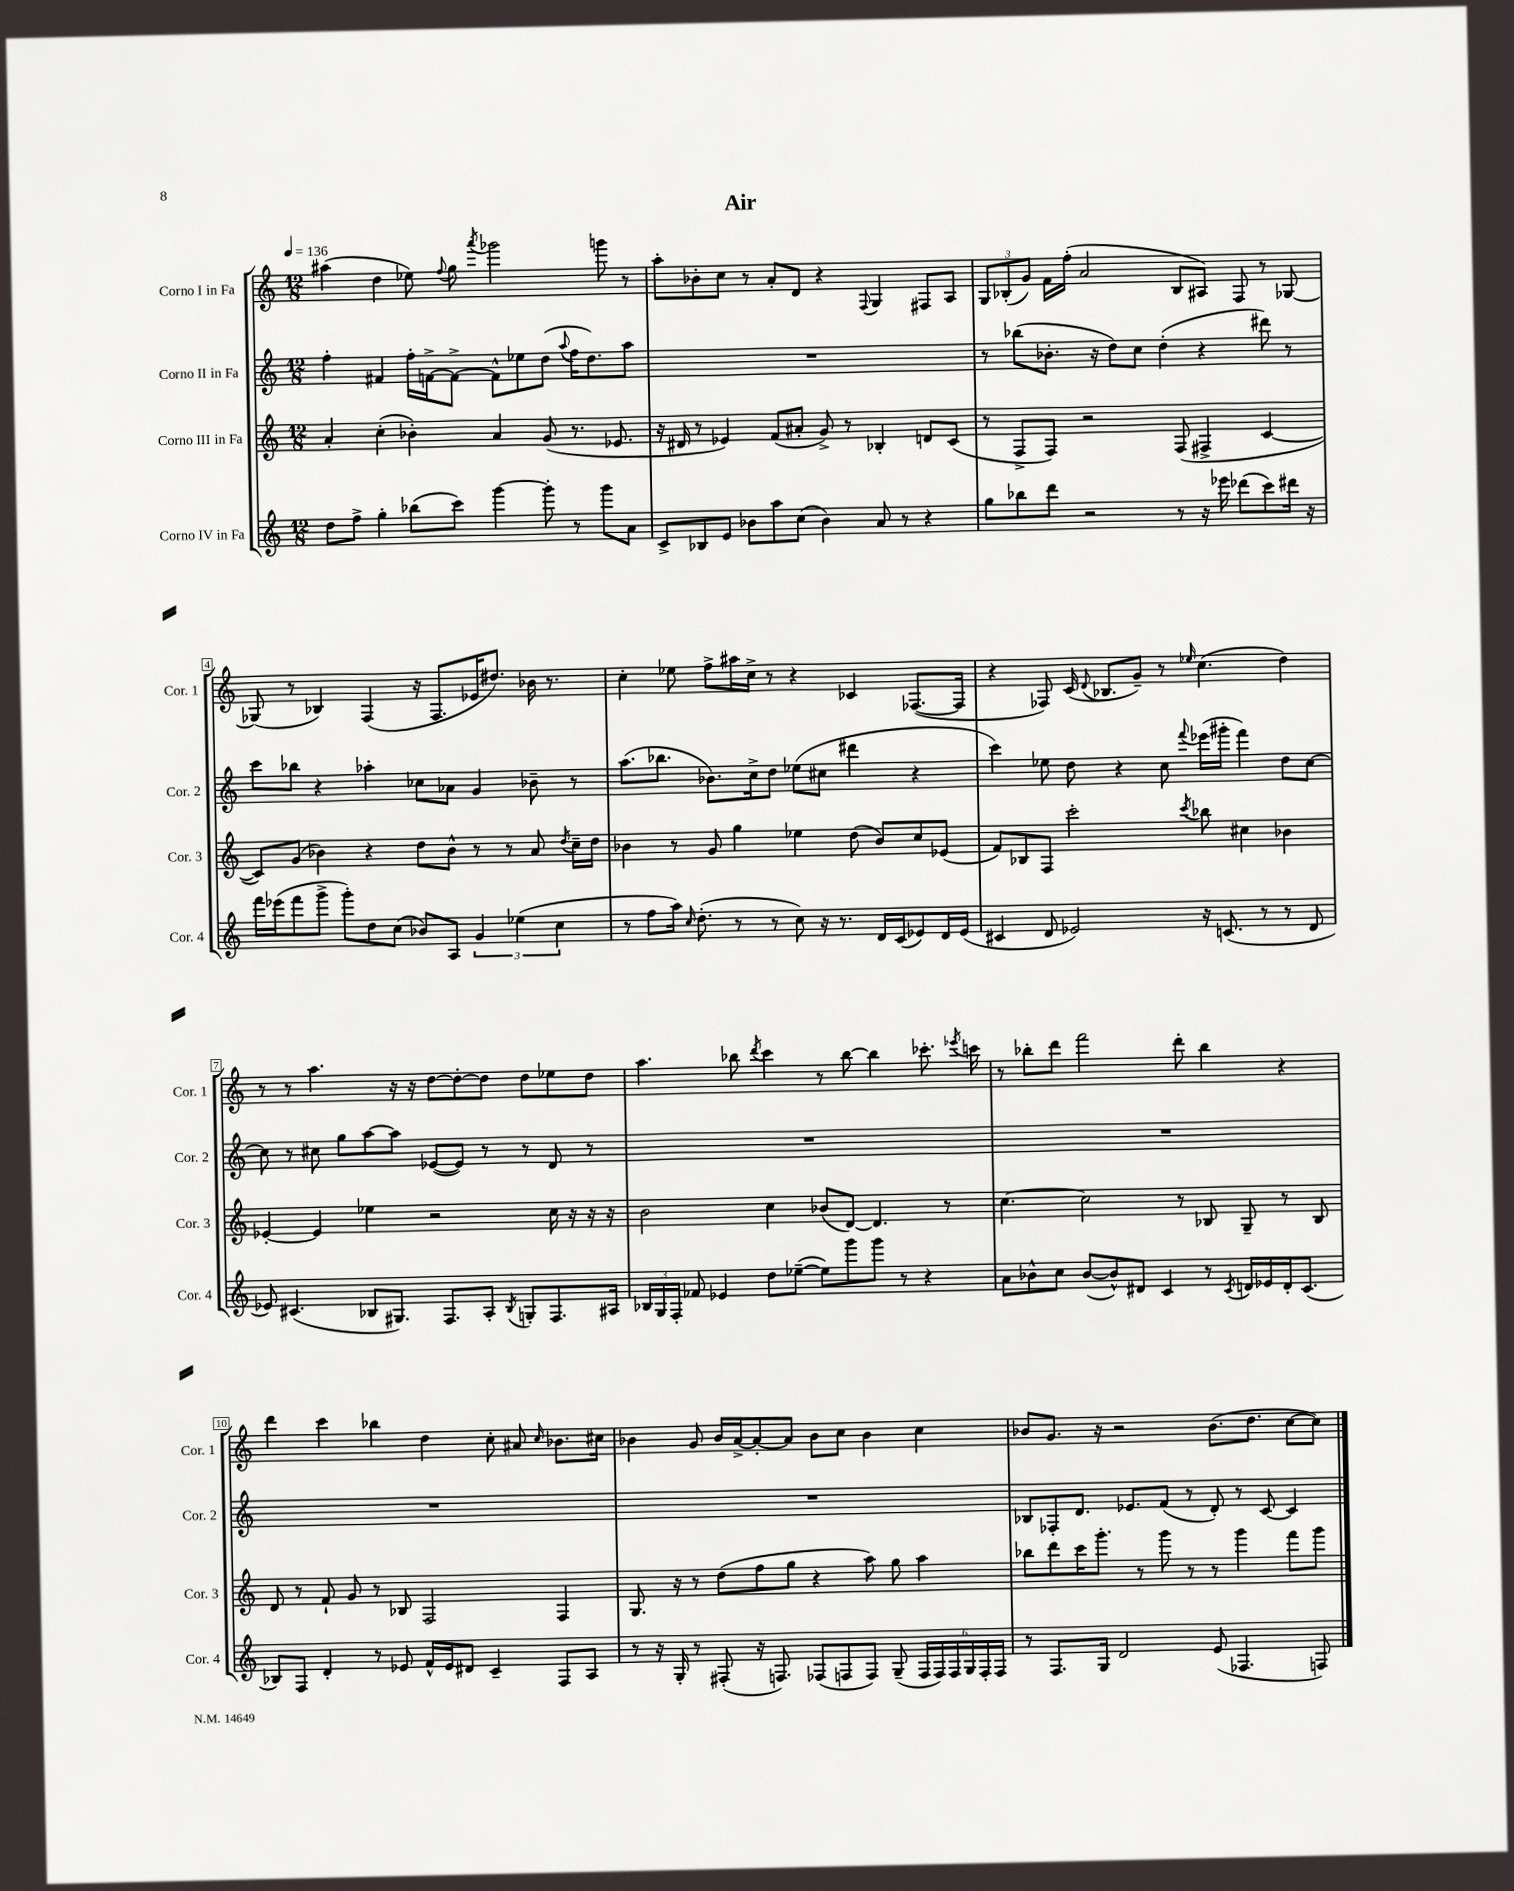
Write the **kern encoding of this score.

**kern	**kern	**kern	**kern
*part4	*part3	*part2	*part1
*staff4	*staff3	*staff2	*staff1
*I"Corno IV in Fa	*I"Corno III in Fa	*I"Corno II in Fa	*I"Corno I in Fa
*I'Cor. 4	*I'Cor. 3	*I'Cor. 2	*I'Cor. 1
*clefG2	*clefG2	*clefG2	*clefG2
*k[]	*k[]	*k[]	*k[]
*M12/8	*M12/8	*M12/8	*M12/8
*MM136	*MM136	*MM136	*MM136
=1	=1	=1	=1
8dd\L	4a'/	4ff'\	(4aa#X\
8ff^\J	.	.	.
4gg'\	(4cc'\	4f#X/	4dd\
(8bb-X\L	4b-X'\)	16ff'\LL	8ee-X\)
.	.	[16fn^\J	.
.	.	.	8qqff/
8ccc\J)	.	8f^\J_	8gg\
.	.	.	8qaaa/
[4ggg\	4a/	8f^^\L]	2ggg-X\
.	.	8ee-X\	.
8ggg'\]	(8g/	(8dd\J	.
.	.	8qqaa/	.
8r	8.r	16ff\KL	.
.	.	8.dd\)	.
8ggg\L	.	.	8gggn\
.	8.e-X/	.	.
8a\J	.	8aa\J	8r
=2	=2	=2	=2
8c^/L	16r	1.r	8aa'\L
.	16d#X/	.	.
8B-X/	8r	.	8b-X'\
8e/J	4e-X/)	.	8cc\J
8b-X\L	.	.	8r
8aa\	(8f/L	.	8a'/L
(8cc\J	8a#X'/J	.	8d/J
4b-\)	8g^/)	.	4r
.	8r	.	.
.	.	.	8qqF/
8a/	4B-X'/	.	4G/
8r	.	.	.
4r	8dn/L	.	8F#X/L
.	(8c/J	.	8A/J
=3	=3	=3	=3
8gg\L	8r	8r	12G/L
.	.	.	(12B-X'/
8bb-X\	8F^/L	(8bb-X\L	.
.	.	.	12g/J)
8ddd\J	8F/J)	8.b-X'\J	16f\LL
.	.	.	(16ff'\JJ
2r	2r	.	2a/
.	.	16r	.
.	.	8dd\L)	.
.	.	8cc\J	.
.	.	(4dd'\	.
8r	(8F/	.	8B-/L
16r	4F#X^/	4r	8A#X/J)
16eee-X\	.	.	.
(8ddd-X\L	.	.	8F/
8ccc\)	[4c/	8ddd#X\)	8r
16ddd#X\Jk	.	8r	[8G-X/
16r	.	.	.
!!LO:LB:g=z
=4	=4	=4	=4
16fff\LL	8c/L])	8ccc\L	(8G-X/]
(16eee-X\J	.	.	.
8fff\	(8g/J	8bb-X\J	8r
8ggg^\J	4b-X\)	4r	4B-X/)
8ggg'\L)	.	.	.
8dd\	4r	4aa-X'\	(4F/
(8cc\J	.	.	.
8b-X/L)	8dd\L	8cc-X\L	16r
.	.	.	8.F/L
8A/J	8b-^^\J	8a-X\J	.
6g/	8r	4g/	16e-X/K
.	.	.	8.dd#X/J)
.	8r	.	.
(6ee-X\	.	.	.
.	8a/	8b-X~\	16b-X\
.	.	.	8.r
6cc\	.	.	.
.	8qdd/	.	.
.	16cc~\LL	8r	.
.	16dd\JJ	.	.
=5	=5	=5	=5
8r	4b-X\	(8.aa\L	4cc'\
8ff\L	.	.	.
.	.	8.bb-X\J	.
16aa\Jk)	8r	.	8ee-X\
16qqcc/	.	.	.
(8.dd'\	.	.	.
.	8g/	8.b-X\L)	8ff^\L
8r	4gg\	.	16aa#X\L
.	.	16cc^\k	16cc^\JJ
8r	.	8dd\J	8r
8cc\)	4ee-X\	(8ee-X\L	4r
16r	.	8cc#X\J	.
8.r	.	.	.
.	(8dd\	4ddd#X\	4c-X/
16d/LL	8b-/L)	.	.
(16c/J	.	.	.
8e-X/)	8cc/	4r	([8.F-X/L
16d/L	(8e-X/J	.	.
(16e-/JJ	.	.	16F-/Jk]
=6	=6	=6	=6
4c#X/	8f/L)	4ccc\)	4r
.	8B-X/	.	.
8d/	8F/J	8ee-X\	8F-X/)
2e-X/)	2ccc'\	8dd\	(16c/
.	.	.	8qqd/
.	.	.	8.B-X/L
.	.	4r	.
.	.	.	8g~/J)
.	.	8cc\	8r
.	8qccc/	8qqfff/	16qqee-X/
16r	8bb-X\	(16eee-X\LL	(4.cc\
(8.cn/	.	16ggg#X'\JJ	.
.	4cc#X\	4fff\)	.
8r	.	.	.
8r	4b-X\	8dd\L	4dd\)
8d/	.	[8cc\J	.
!!LO:LB:g=z
=7	=7	=7	=7
8e-X/)	[4e-X'/	8cc\]	8r
(4.c#X/	.	8r	8r
.	4e-/]	8cc#X\	4.aa\
.	.	8gg\L	.
8B-X/L	4ee-X\	[8aa\	.
8.G#X/J)	.	8aa\J]	16r
.	.	.	16r
.	2r	([8e-X/L	[8dd\L
8.F/L	.	.	.
.	.	8e-/J])	8dd'\_
8A'/J	.	8r	8dd\J]
8qB-/	.	.	.
8Gn'/L	.	8r	8dd\L
8.F/	16cc\	8d/	8ee-X\
.	16r	.	.
.	16r	8r	8dd\J
16A#X/Jk	16r	.	.
=8	=8	=8	=8
24B-X/LL	2b\	1.r	4.aa\
24G/	.	.	.
24F'/JJ	.	.	.
8f-X/	.	.	.
4e-X/	.	.	.
.	.	.	8bb-X\
.	.	.	8qddd/
8dd\L	4cc\	.	4ccc\
([8ee-X~\J	.	.	.
8ee-\L])	(8b-X/L	.	8r
8ggg\	[8d/J)	.	[8bb-\
8ggg\J	4.d/]	.	4bb-\]
8r	.	.	.
4r	.	.	8.ccc-X'\
.	8r	.	.
.	.	.	8qeee-X/
.	.	.	16cccn\
=9	=9	=9	=9
8a\L	[4.cc\	1.r	8r
8b-X^^\	.	.	8bb-X'\L
8cc\J	.	.	8ddd\J
([8b-/L	2cc\]	.	2fff\
8b-^^/])	.	.	.
8d#X/J	.	.	.
4c/	.	.	.
.	8r	.	8ddd'\
8r	8B-X/	.	4bb-\
8qc/	.	.	.
16dn/LL	8G~/	.	.
16e-X/	.	.	.
16d'/J	8r	.	4r
(8.c/J	.	.	.
.	8B-/	.	.
!!LO:LB:g=z
=10	=10	=10	=10
8B-X/L)	8d/	1.r	4ddd\
8F/J	8r	.	.
4d'/	8f`/	.	4ccc\
.	8g/	.	.
8r	8r	.	4bb-X\
8e-X/	8B-X/	.	.
16f^^/LL	2F/	.	4dd\
16e-/J	.	.	.
8d#X/J	.	.	.
4c~/	.	.	8cc'\
.	.	.	8a#X/
.	.	.	16qqcc/
8F/L	4F/	.	8.b-X\L
8A/J	.	.	.
.	.	.	16cc#X\Jk
=11	=11	=11	=11
8r	8.G/	1.r	4b-X\
16r	.	.	.
16G'/	16r	.	.
8r	8r	.	8g/
(8F#X'/	(8dd\L	.	16b-/LL
.	.	.	[16a^/J
16r	8ff\	.	8a'/_
8.Fn/)	.	.	.
.	8gg\J	.	8a/J]
(8F-X/L	4r	.	8b-\L
8Fn/	.	.	8cc\J
8F/J)	8aa\)	.	4b-\
(8G~/	8gg\	.	.
24F/LL	4aa\	.	4cc\
24F/)	.	.	.
24F/	.	.	.
24G/	.	.	.
24F'/	.	.	.
24F/JJ	.	.	.
=12	=12	=12	=12
8r	8bb-X\L	8B-X/L	8b-X/L
8.F/L	8ddd\	8F-X'/	8.g/J
.	16ccc\K	8.d/J	.
16G/Jk	8.ggg'\J	.	16r
2d/	.	.	2r
.	.	8.e-X/L	.
.	8r	.	.
.	8ggg\	(8f/J	.
.	8r	8r	.
(8e/	8r	8d'/)	(8.b-\L
4.F-X/	4ggg\	8r	.
.	.	.	8.dd\J
.	.	[8c/	.
.	8fff\L	4c/]	[8cc\L
8Fn/)	8ggg\J	.	8cc\J])
==	==	==	==
*-	*-	*-	*-
